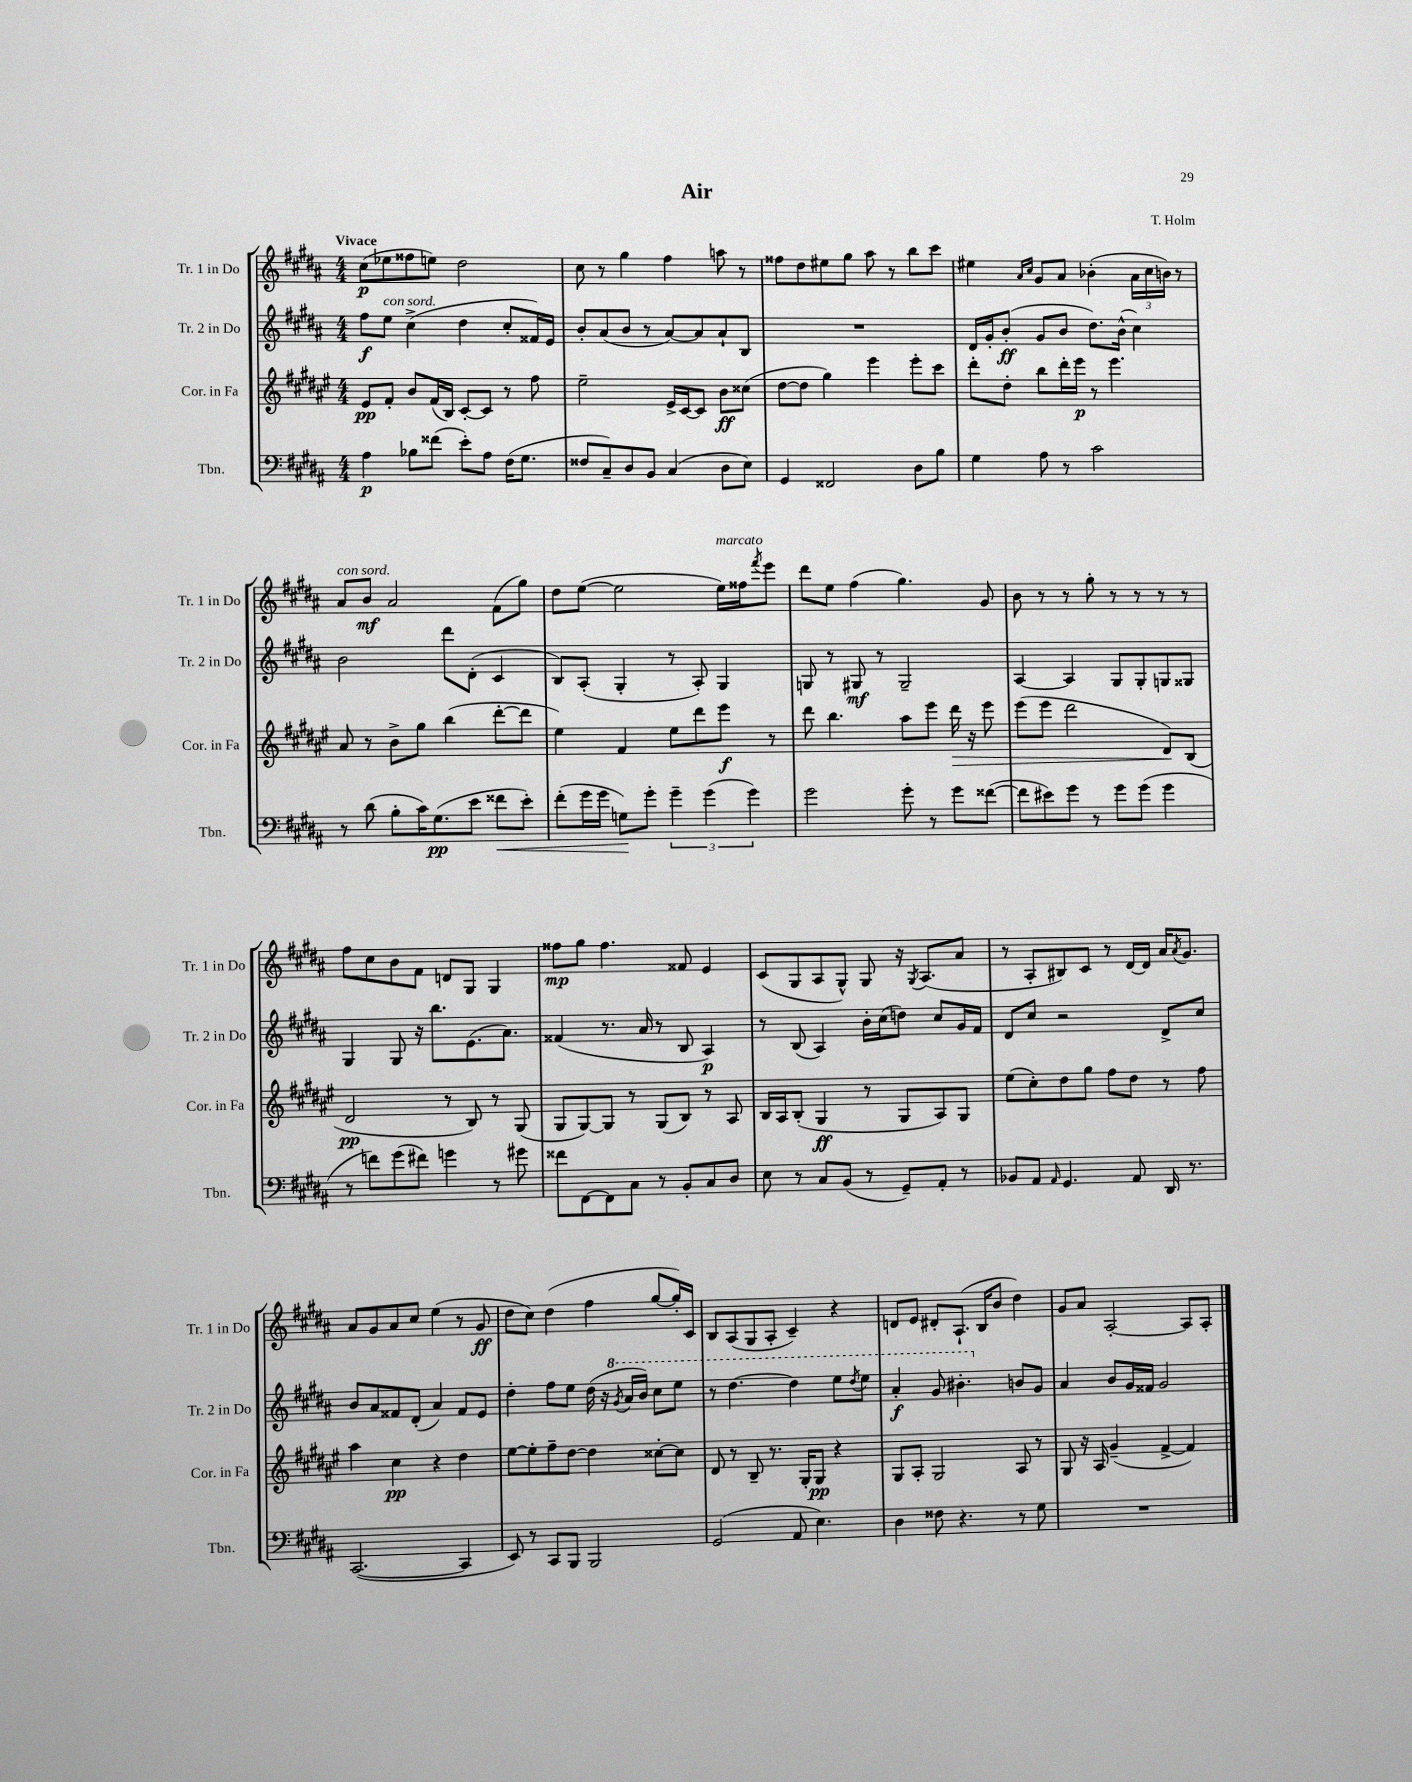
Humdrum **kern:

**kern	**kern	**kern	**kern
*staff4	*staff3	*staff2	*staff1
*clefF4	*clefG2	*clefG2	*clefG2
*k[f#c#g#d#a#]	*k[f#c#g#d#a#e#]	*k[f#c#g#d#a#]	*k[f#c#g#d#a#]
*M4/4	*M4/4	*M4/4	*M4/4
4A#	8e#	8ff#	(8cc#
.	8f#'	8ee	8ee-
8B-	8b	(4cc#^	8ff##
(8f##	(16f#	.	8ee)
.	16B)	.	.
8e')	[8c#'	4dd#	2dd#
8A#	8c#]	.	.
(16F#	8r	8cc#'	.
8.G#	.	.	.
.	8ff#	16f##)	.
.	.	16e	.
=	=	=	=
8F##	2ee#~	8b'	8cc#
8C#~)	.	(8a#	8r
8D#	.	8b	4gg#
8BB	.	8r	.
(4C#	16e#^	[8a#)	4ff#
.	[16c#	.	.
.	8c#]	8a#]	.
8D#	8b	8a#`	8aa
8E)	(8cc##	8B	8r
=	=	=	=
4GG#	[8dd#	1r	8ff##
.	8dd#]	.	8dd#
2FF##	4gg#)	.	8ee#
.	.	.	8gg#
.	4eee#	.	8aa#
.	.	.	8r
8D#	8eee#'	.	8bb
8B	8ccc#	.	8ccc#
=	=	=	=
4G#	8ddd#'	16d#	4ee#
.	.	16g#'	.
.	8dd#'	(8b'	.
.	.	.	16qqa#
.	.	.	16qqcc#
8A#	8bb	8g#	8g#
8r	16ddd#'	8b	8a#
.	16eee#	.	.
2c#	8r	8.dd#)	(4b-'
.	4.eee#	.	.
.	.	(16b^^	.
.	.	4cc#)	24a#
.	.	.	24cc#
.	.	.	24b)
.	.	.	8r
=	=	=	=
8r	8a#	2b	8a#
(8d#	8r	.	8b
8B'	8b^	.	2a#
16c#)	8gg#	.	.
(8.G#	.	.	.
.	(4bb	8ddd#	.
8e	.	(8d#'	.
8f##	[8ddd#'	4c#	(8f#
8e')	8ddd#]	.	8gg#)
=	=	=	=
(8f#'	4ee#)	8B)	8dd#
16g#	.	(8A#'	([8ee
16g#	.	.	.
8G)	4f#	4G#'	2ee]
8g#'	.	.	.
6g#~	8ee#	8r	.
.	8ddd#	8A#')	.
(6g#	.	.	.
.	8eee#	4G#	16ee)
.	.	.	16ff##
6g#)	.	.	.
.	.	.	8qfff#
.	8r	.	8eee
=	=	=	=
2g#	8ddd#	8G	8ddd#
.	4.bb	8r	8ee
.	.	8G#	(4ff#
.	.	8r	.
8g#'	8aa#	2G#~	4.gg#)
8r	8eee#	.	.
8g#	16ddd#	.	.
.	16r	.	.
([8f##	8eee#	.	8g#
=	=	=	=
8f##]	(8eee#	[4A#	8b
8e#)	8eee#	.	8r
8g#	2ddd#	4A#]	8r
8r	.	.	8gg#'
8g#	.	8G#	8r
(8g#	.	8G#'	8r
4g#	8d#)	8G	8r
.	(8B	8G##	8r
=	=	=	=
8r	2d#	4G#	8ff#
8f)	.	.	8cc#
(8g#	.	8G#	8b
8f#)	.	16r	8f#
.	.	8.bb	.
4g	8r	.	8d
.	8B)	(8.e	8G#
8r	8r	.	4G#
.	.	8.a#)	.
8g#	(8G#	.	.
=	=	=	=
8f##	8G#	(4f##	8ff##
[8FF#	[8G#)	.	8gg#
8FF#]	8G#]	8.r	4.ff##
8C#	8r	.	.
.	.	16a#	.
8r	(8G#	8r	.
8BB'	8B)	8B	8f##
8C#	8r	4A#)	4e
8D#	8A#	.	.
=	=	=	=
8E	16B	8r	(8c#
.	16A#	.	.
8r	(8B'	(8B	8G#
8C#	4G#	4A#)	8A#
(8BB	.	.	8G#^^)
8r	8r	16b'	8G#
.	.	(16cc#	.
8GG#~)	8G#	8dd)	16r
.	.	.	8qG#
.	.	.	(8.A#
8AA#'	8A#)	8cc#	.
8r	8G#	16g#	8a#
.	.	16f#	.
=	=	=	=
8BB-	(8ee#	8d#	8r
8AA#	8cc#')	8cc#	8A#'
16qqAA#	.	.	.
4.GG#	8dd#	2r	8B#)
.	8gg#	.	8c#
.	8ff#	.	8r
8AA#	8dd#	.	[16d#
.	.	.	16d#]
16DD#	8r	8d#^	16a#
.	.	.	8qa#
8.r	.	.	8.g#
.	8ff#	8cc#	.
=	=	=	=
([2.CC#	4aa#	8b	8a#
.	.	8a#	8g#
.	4cc#	8f##	8a#
.	.	(8d#'	8cc#
.	4r	4a#)	(4ee
4CC#]	4dd#	8f##	8r
.	.	8e	8g#
=	=	=	=
8EE)	[8ee#	4dd#'	8dd#
8r	8ee#']	.	8cc#)
8CC#	8ff#~	8ff#	(4dd#
8BBB	[8dd#	8ee	.
2BBB	4dd#]	(16dd#	4ff#
.	.	16r	.
.	.	8qgg#	.
.	.	16aa#	.
.	.	16bb)	.
.	[8cc##'	8ccc#	[8gg#
.	8cc##]	8eee	16gg#'])
.	.	.	16c#
=	=	=	=
(2GG#	8d#	8r	8B
.	8r	[4.ddd#	(8A#
.	8B~	.	8G#
.	8.r	.	8A#'
8AA#	.	4ddd#]	4c#~)
.	16G#'	.	.
4.E)	8G#	.	.
.	4r	8eee	4r
.	.	8qddd#	.
.	.	8eee	.
=	=	=	=
4D#	8G#	4aa#'	8d
.	8A#'	.	8e
8F##	2G#	8gg#	8d#'
4.r	.	4.bb#'	(8.A#`
.	.	.	16B
.	.	.	8b
8r	8A#	8b	4dd#)
8G#	8r	8g#	.
=	=	=	=
1r	8G#	4a#	8g#
.	16r	.	8a#
.	16A#	.	.
.	(4g#~	8b	[2A#'
.	.	16g#	.
.	.	16f##	.
.	[4f#^	2g#	.
.	4f#])	.	8A#]
.	.	.	8A#'
==	==	==	==
*-	*-	*-	*-
